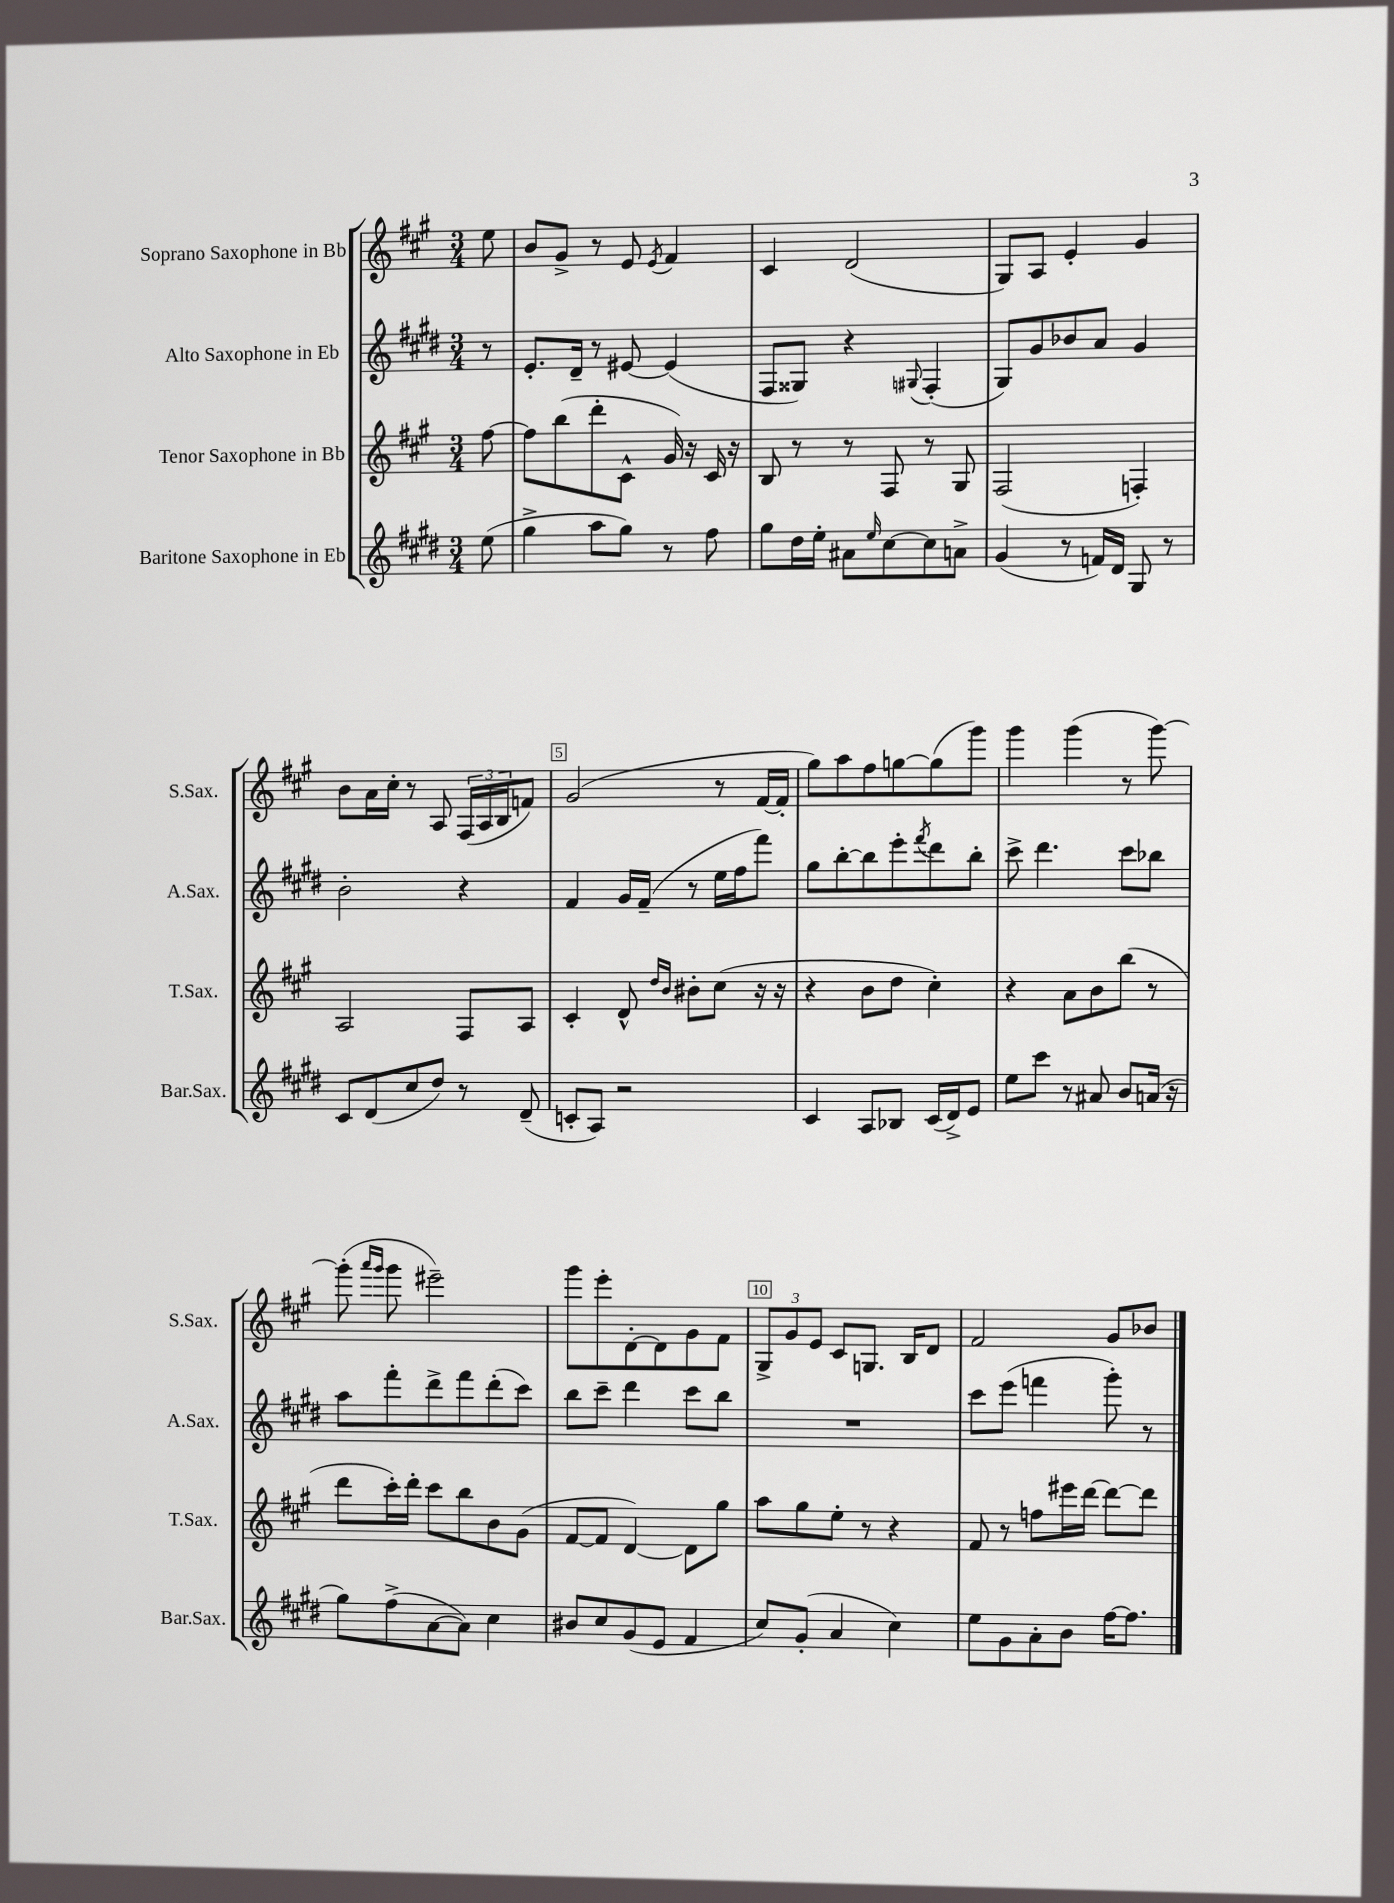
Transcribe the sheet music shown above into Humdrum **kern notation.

**kern	**kern	**kern	**kern
*part4	*part3	*part2	*part1
*staff4	*staff3	*staff2	*staff1
*I"Baritone Saxophone in Eb	*I"Tenor Saxophone in Bb	*I"Alto Saxophone in Eb	*I"Soprano Saxophone in Bb
*I'Bar.Sax.	*I'T.Sax.	*I'A.Sax.	*I'S.Sax.
*clefG2	*clefG2	*clefG2	*clefG2
*k[f#c#g#d#]	*k[f#c#g#]	*k[f#c#g#d#]	*k[f#c#g#]
*M3/4	*M3/4	*M3/4	*M3/4
=	=	=	=
(8ee\	[8ff#\	8r	8ee\
=1	=1	=1	=1
4gg#^\	8ff#\L]	8.e'/L	8b/L
.	(8bb\	.	8g#^/J
.	.	16d#~/Jk	.
8aa\L	8ddd'\	8r	8r
8gg#\J)	8c#^^\J	[8e#X/	8e/
.	.	.	8qe/
8r	16g#/)	(4e#/]	4f#/
.	16r	.	.
8ff#\	16c#/	.	.
.	16r	.	.
=2	=2	=2	=2
8gg#\L	8B/	8F#/L	4c#/
16dd#\L	8r	8G##X/J)	.
16ee'\JJ	.	.	.
8a#X\L	8r	4r	(2d/
16qqee/	.	.	.
[8cc#\	8F#/	.	.
.	.	8qqG#X/	.
8cc#\]	8r	(4F#'/	.
8an^\J	8G#/	.	.
=3	=3	=3	=3
(4g#/	(2F#/	8G#/L)	8G#/L)
.	.	8g#/	8A/J
8r	.	8b-X/	4e'/
16fn/LL)	.	8a/J	.
16d#/JJ	.	.	.
8G#/	4Fn'/)	4g#/	4g#/
8r	.	.	.
!!LO:LB:g=z
=4	=4	=4	=4
8c#/L	2A/	2b'\	8b\L
(8d#/	.	.	16a\L
.	.	.	16cc#'\JJ
8cc#/	.	.	8r
8dd#/J)	.	.	8A/
8r	8F#/L	4r	(24F#/LL
.	.	.	24A/
.	.	.	24B/J
(8d#~/	8A/J	.	8fn/J)
=5	=5	=5	=5
8cn'/L	4c#'/	4f#/	(2g#/
8A/J)	.	.	.
2r	8d^^/	16g#/LL	.
.	.	(16f#~/JJ	.
.	16qqdd/LL	.	.
.	16qqb/JJ	.	.
.	8b#X'\L	8r	.
.	(8cc#\J	16ee\LL	8r
.	.	16ff#\J	.
.	16r	8fff#\J)	[16f#/LL
.	16r	.	16f#'/JJ]
=6	=6	=6	=6
4c#/	4r	8gg#\L	8gg#\L)
.	.	[8bb'\	8aa\
8A/L	8b\L	8bb\]	8ff#\
8B-X/J	8dd\J	8eee'\	[8ggn\
.	.	8qfff#/	.
(16c#/LL	4cc#'\)	8ddd#\	(8gg\]
16d#^/J)	.	.	.
8e/J	.	8bb'\J	8ggg#\J)
=7	=7	=7	=7
8ee\L	4r	8ccc#^\	4ggg#\
8ccc#\J	.	4.ddd#\	.
8r	8a\L	.	(4ggg#\
8a#X/	8b\	.	.
8b/L	(8bb\J	8ccc#\L	8r
(16an/Jk	8r	8bb-X\J	[8ggg#\)
16r	.	.	.
!!LO:LB:g=z
=8	=8	=8	=8
8gg#\L)	8ddd\L	8aa\L	(8ggg#'\]
.	.	.	16qqaaa/LL
.	.	.	16qqggg#/JJ
(8ff#^\	16ccc#'\L)	8fff#'\	8ggg#\
.	16ddd'\JJ	.	.
[8a\	8ccc#\L	8ddd#^\	2eee#X~\)
8a\J])	8bb\	8fff#\	.
4cc#\	8b\	(8ddd#'\	.
.	(8g#\J	8ccc#\J)	.
=9	=9	=9	=9
8b#X/L	[8f#/L	8bb\L	8ggg#\L
8cc#/	8f#/J]	8ccc#~\J	8eee'\
(8g#/	[4d/)	4ddd#\	[8d'\
8e/J	.	.	8d\]
4f#/	8d\L]	8ccc#\L	8g#\
.	8gg#\J	8bb\J	8f#\J
=10	=10	=10	=10
8cc#/L)	8aa\L	2.r	12G#^/L
.	.	.	12g#/
(8g#'/J	8gg#\	.	.
.	.	.	12e/J
4a/	8ee'\J	.	8c#/L
.	8r	.	8.Gn/J
4cc#\)	4r	.	.
.	.	.	16B/KL
.	.	.	8d/J
=11	=11	=11	=11
8ee\L	8f#/	8ccc#\L	2f#/
8g#\	8r	(8eee\J	.
8a'\	8ffn\L	4fffn\	.
8b\J	16eee#X\L	.	.
.	[16ddd\JJ	.	.
[16ff#\KL	8ddd\L_	8ggg#'\)	8g#/L
8.ff#\J]	.	.	.
.	8ddd\J]	8r	8b-X/J
==	==	==	==
*-	*-	*-	*-
